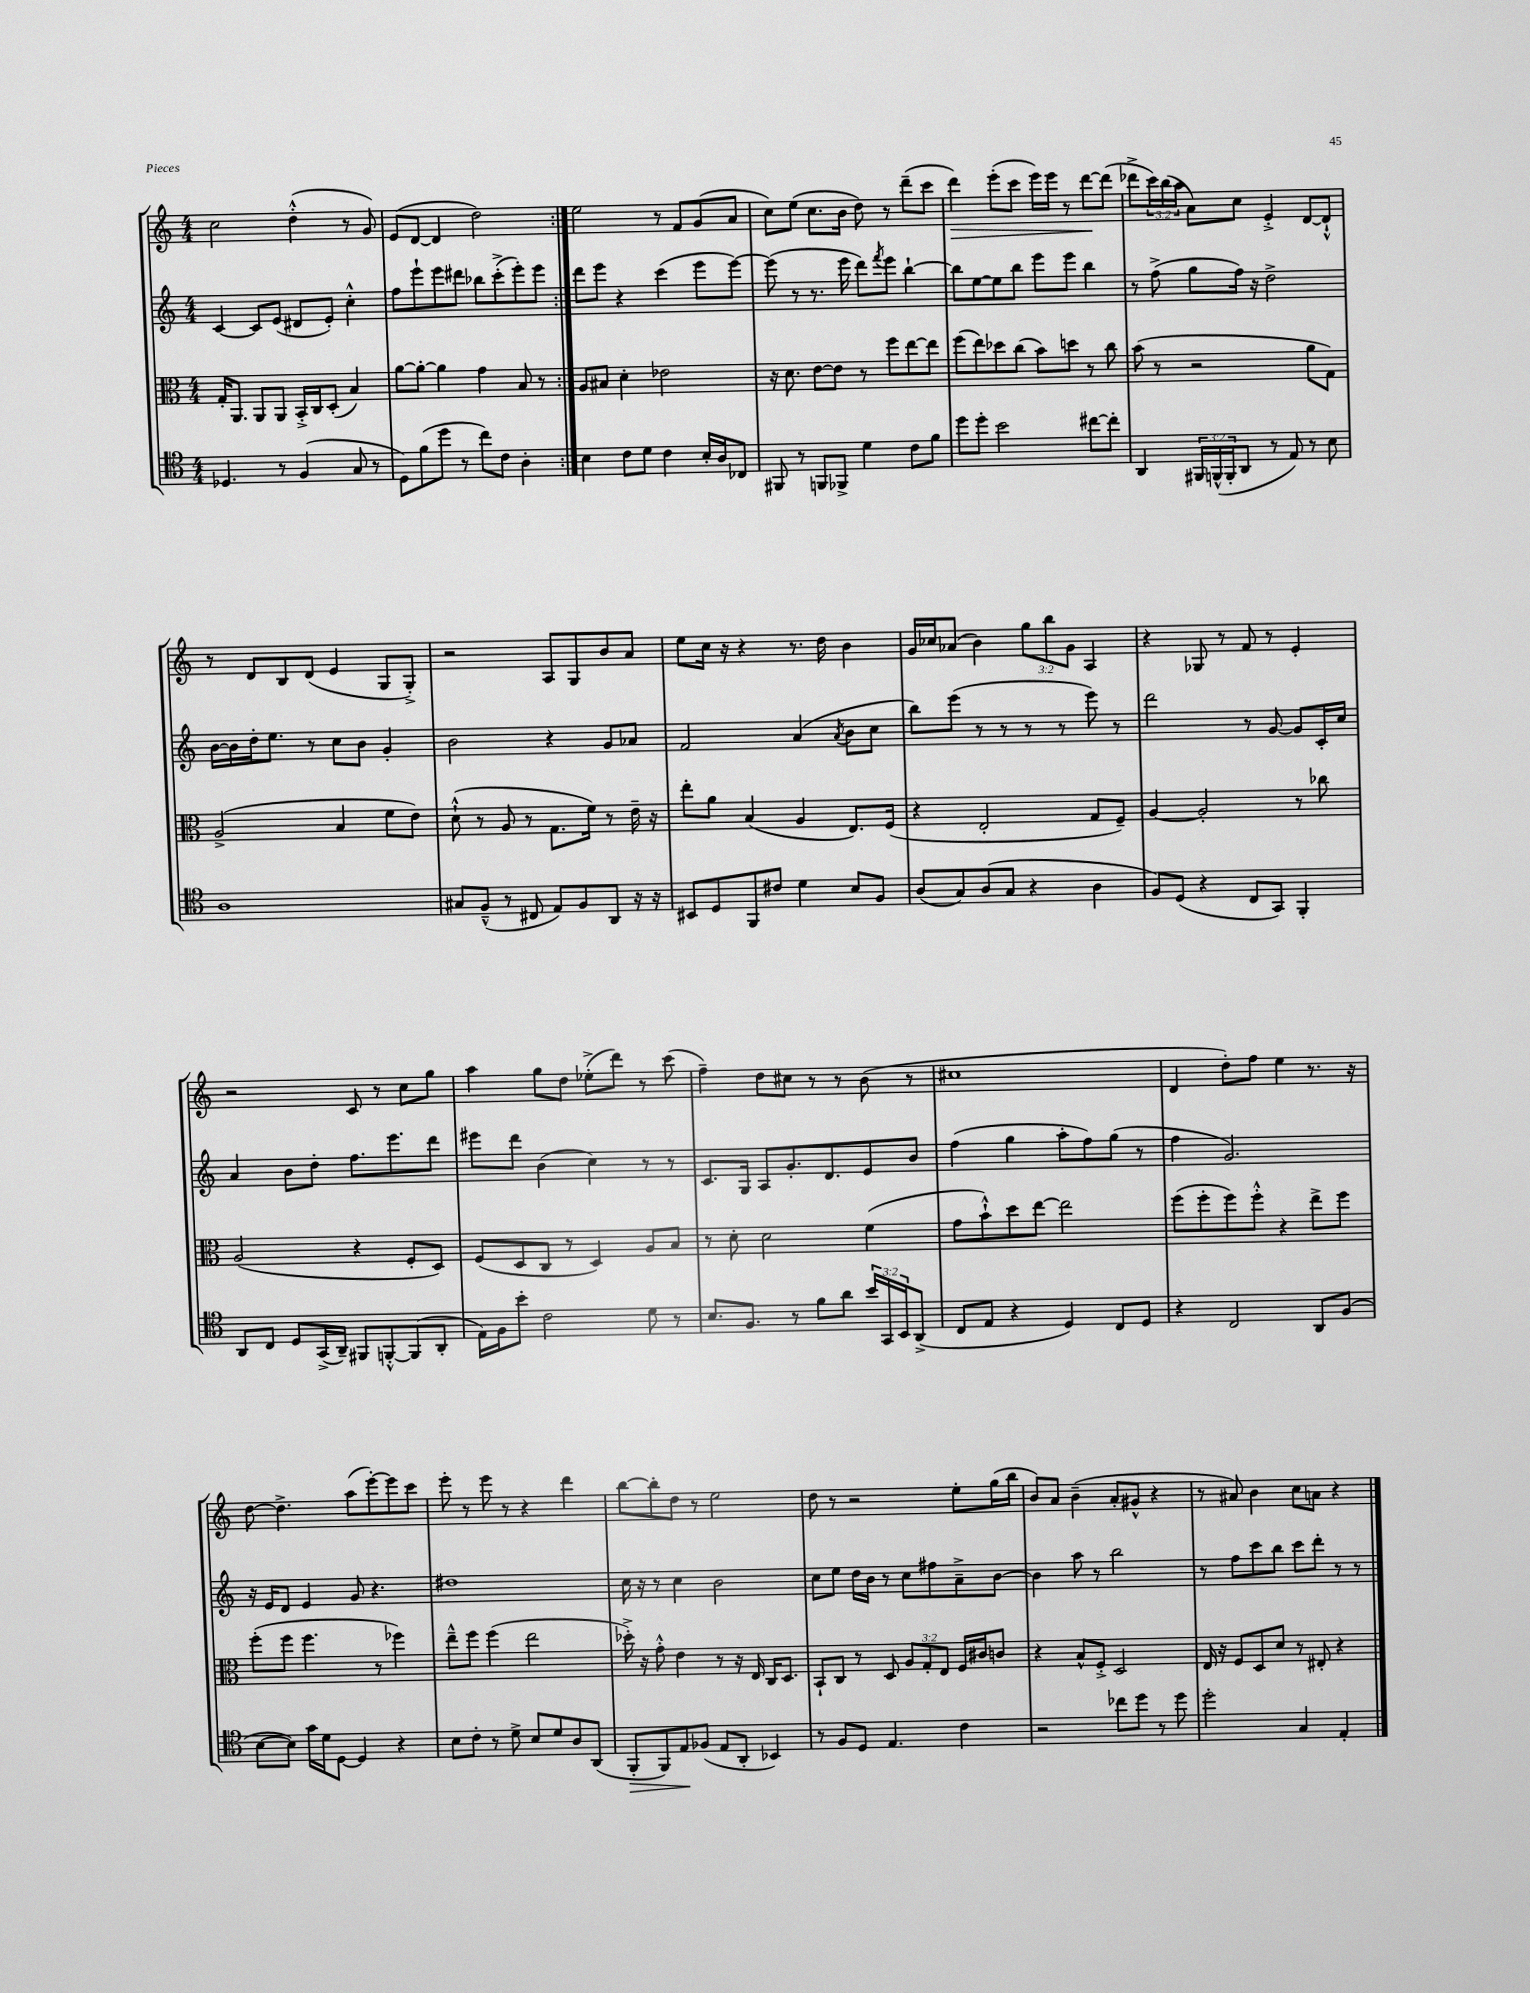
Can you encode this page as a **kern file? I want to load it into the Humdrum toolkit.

**kern	**dynam	**kern	**kern	**kern	**dynam
*part4	*part4	*part3	*part2	*part1	*part1
*staff4	*staff4	*staff3	*staff2	*staff1	*staff1
*clefC4	*	*clefC3	*clefG2	*clefG2	*
*k[]	*	*k[]	*k[]	*k[]	*
*M4/4	*	*M4/4	*M4/4	*M4/4	*
=48	=48	=48	=48	=48	=48
4.D-X/	.	16G'/KL	[4c/	2cc\	.
.	.	8.AA/J	.	.	.
.	.	8AA/L	8c/L]	.	.
8r	.	8AA/J	(8e/J	.	.
(4F/	.	16BB'^/LL	8d#X/L	(4dd'^^\	.
.	.	16C/J	.	.	.
.	.	(8D'/J	8e'/J)	.	.
8G/	.	4B/)	4cc'^^\	8r	.
8r	.	.	.	8g/)	.
=49	=49	=49	=49	=49	=49
8D\L)	.	[8a\L	8ff\L	(8e/L	.
(8f\	.	8a'\J_	8eee`\	[8d/J	.
8dd\J	.	4a\]	8eee\	4d/]	.
8r	.	.	8ddd#X\J	.	.
8cc\L)	.	4g\	8bb-X\L	2dd\)	.
8c\J	.	.	(8ccc'^\	.	.
4A'\	.	8B/	8eee'\)	.	.
.	.	8r	8eee\J	.	.
=50:|!	=50:|!	=50:|!	=50:|!	=50:|!	=50:|!
4B\	.	8A/L	8ddd\L	2ee\	.
.	.	8B#X/J	8eee\J	.	.
8c\L	.	4d'\	4r	.	.
8d\J	.	.	.	.	.
4c\	.	2e-X\	(4ccc\	8r	.
.	.	.	.	8f/L	.
16B'/LL	.	.	8eee\L	(8g/	.
16A/J	.	.	.	.	.
8C-X/J	.	.	[8eee\J)	8a/J	.
=51	=51	=51	=51	=51	=51
8FF#X/	.	16r	(8eee\]	8cc\L)	.
.	.	8.d\	.	.	.
8r	.	.	8r	(8ee\J	.
8FFn/L	.	[8e\L	8.r	8.cc\L	.
8FF-X^/J	.	8e\J]	.	.	.
.	.	.	16eee\	16b\Jk	.
4d\	.	8r	8ddd\L)	8dd\)	.
.	.	.	8qfff/	.	.
.	.	8ff\L	8eee\J	8r	.
8c\L	.	[8ee\	[4bb`\	(8ddd~\L	.
8f\J	.	8ee\J]	.	8ccc\J	.
=52	=52	=52	=52	=52	=52
!	!	!	!	!	!LO:HP:b
8dd\L	.	(8ff\L	8bb\L]	4ddd\)	>
8dd'\J	.	8ee\)	[8ee\	.	.
2b\	.	8dd-X\	8ee\]	(8eee'\L	.
.	.	(8cc\J	8bb\J	8ccc\J	.
.	.	8b\L)	8eee\L	16eee\LL)	.
.	.	.	.	16eee\JJ	.
.	.	8ddn\J	8eee\J	8r	.
[8cc#X\L	.	8r	4bb\	[8ddd\L	.
8cc#'\J]	.	8cc\	.	(8ddd\J]	]
=53	=53	=53	=53	=53	=53
4AA/	.	(8b\	8r	8ddd-X^\L	.
.	.	8r	(8ff^\	24ccc\L)	.
.	.	.	.	(24bb\	.
.	.	.	.	24aa\JJ	.
24FF#X/LL	.	2r	8gg\L	8a\L)	.
(24FFn^^/	.	.	.	.	.
24FF'/J	.	.	.	.	.
8AA/J	.	.	16ff\Jk)	8cc\J	.
.	.	.	16r	.	.
8r	.	.	2dd^\	4e'^/	.
8E/)	.	.	.	.	.
8r	.	8a\L	.	[8d/L	.
8B\	.	8G\J)	.	8d`^^/J]	.
!!LO:LB:g=z
=54	=54	=54	=54	=54	=54
1A	.	(2A^/	[16b\LL	8r	.
.	.	.	16b\]	.	.
.	.	.	16dd'\J	8d/L	.
.	.	.	8.ee\J	.	.
.	.	.	.	8B/	.
.	.	.	8r	(8d/J	.
.	.	4B/	8cc\L	4e/	.
.	.	.	8b\J	.	.
.	.	8f\L	4g'/	8G/L	.
.	.	8e\J)	.	8G'^/J)	.
=55	=55	=55	=55	=55	=55
8G#X/L	.	(8d`^^\	2b\	2r	.
(8F~^^/J	.	8r	.	.	.
8r	.	8A/	.	.	.
8C#X/	.	8r	.	.	.
8E/L)	.	8.G\L	4r	8A/L	.
8F/	.	.	.	8G/	.
.	.	16f\Jk)	.	.	.
8AA/J	.	8r	8g/L	8b/	.
16r	.	16e~\	8a-X/J	8a/J	.
16r	.	16r	.	.	.
=56	=56	=56	=56	=56	=56
8BB#X/L	.	8ee'\L	2f/	8ee\L	.
8D/	.	8a\J	.	16cc\Jk	.
.	.	.	.	16r	.
8FF/	.	(4B/	.	4r	.
8c#X/J	.	.	.	.	.
4d\	.	4A/	(4a/	8.r	.
.	.	.	.	16dd\	.
.	.	.	8qa/	.	.
8B/L	.	8.E/L)	8b\L	4b\	.
8F/J	.	.	8cc\J	.	.
.	.	(16F/Jk	.	.	.
=57	=57	=57	=57	=57	=57
(8A/L	.	4r	8bb\L)	16g/LL	.
.	.	.	.	16cc-X/J	.
8G/)	.	.	(8eee\J	(8a-X/J	.
(8A/	.	2E'/	8r	4b\)	.
8G/J	.	.	8r	.	.
4r	.	.	8r	12gg\L	.
.	.	.	.	12bb\	.
.	.	.	8r	.	.
.	.	.	.	12g\J	.
4A\	.	8G/L	8eee\)	4A/	.
.	.	8F~/J)	8r	.	.
=58	=58	=58	=58	=58	=58
8F/L)	.	[4A/	2ddd\	4r	.
(8D/J	.	.	.	.	.
4r	.	2A'/]	.	8G-X/	.
.	.	.	.	8r	.
8C/L	.	.	8r	8f/	.
8GG/J)	.	.	[8g/	8r	.
4FF'/	.	8r	8g/L]	4e'/	.
.	.	8cc-X\	16c'/L	.	.
.	.	.	16cc/JJ	.	.
!!LO:LB:g=z
=59	=59	=59	=59	=59	=59
8AA/L	.	(2A/	4a/	2r	.
8C/J	.	.	.	.	.
8D/L	.	.	8b\L	.	.
(16GG^/L	.	.	8dd'\J	.	.
16AA~/JJ)	.	.	.	.	.
8FF#X/L	.	4r	8.ff\L	8c/	.
[8FFn'^^/	.	.	.	8r	.
.	.	.	8.eee\	.	.
(8FF/]	.	8F'/L	.	8cc\L	.
8AA'/J	.	8D/J)	8ddd\J	8gg\J	.
=60	=60	=60	=60	=60	=60
16E\LL)	.	(8F/L	8eee#X\L	4aa\	.
16F\J	.	.	.	.	.
8b'\J	.	8D/	8ddd\J	.	.
2c\	.	8C/J	(4b\	8gg\L	.
.	.	8r	.	8dd\J	.
.	.	4D/)	4cc\)	(8ee-X'^\L	.
.	.	.	.	8ddd\J)	.
8d\	.	8A/L	8r	8r	.
8r	.	8B/J	8r	(8ccc\	.
=61	=61	=61	=61	=61	=61
8.B/L	.	8r	8.c/L	4ff~\)	.
.	.	8d'\	.	.	.
8.F/J	.	.	16G/Jk	.	.
.	.	2d\	8A/L	8dd\L	.
8r	.	.	8.g'/	8cc#X\J	.
8f\L	.	.	.	8r	.
.	.	.	8.d/	.	.
8a\J	.	.	.	8r	.
24b/LL	.	(4f\	8e/	(8b\	.
24GG/	.	.	.	.	.
24BB/J	.	.	.	.	.
(8AA^/J	.	.	8b/J	8r	.
=62	=62	=62	=62	=62	=62
8C/L	.	8g\L	(4ff\	1cc#X	.
8E/J	.	8b`^^\)	.	.	.
4r	.	8dd\	4gg\	.	.
.	.	[8ee\J	.	.	.
4D/)	.	2ee\]	8aa'\L	.	.
.	.	.	8ff\)	.	.
8C/L	.	.	(8gg\J	.	.
8D/J	.	.	8r	.	.
=63	=63	=63	=63	=63	=63
4r	.	(8ff\L	4ff\	4d/	.
.	.	8ff'\	.	.	.
2C/	.	8ff\)	2.g/)	8dd'\L)	.
.	.	8ff'^^\J	.	8ff\J	.
.	.	4r	.	4ee\	.
8AA/L	.	8ee^\L	.	8.r	.
(8F/J	.	8ff\J	.	.	.
.	.	.	.	16r	.
!!LO:LB:g=z
=64	=64	=64	=64	=64	=64
[8B\L	.	(8ff'\L	16r	[8dd\	.
.	.	.	16e/KL	.	.
8B\J])	.	8ff\J	8d/J	4.dd^\]	.
16g\LL	.	4.ff\	4e/	.	.
16d\J	.	.	.	.	.
[8D\J	.	.	.	.	.
4D/]	.	.	8g/	(8aa\L	.
.	.	8r	4.r	[8eee'\)	.
4r	.	4ff-X\)	.	8eee\]	.
.	.	.	.	8ccc\J	.
=65	=65	=65	=65	=65	=65
8B\L	.	8ee~^^\L	1dd#X	8eee'\	.
8c'\J	.	8ff\J	.	8r	.
8r	.	(4ff\	.	8eee\	.
8d^\	.	.	.	8r	.
8B/L	.	2ee\	.	4r	.
8d/	.	.	.	.	.
8A/	.	.	.	4ddd\	.
(8AA/J	.	.	.	.	.
=66	=66	=66	=66	=66	=66
!	!LO:HP:b	!	!	!	!
8FF'/L	>	16dd-X'^\)	16cc\	[8bb\L	.
.	.	16r	16r	.	.
8FF/)	.	8g'^^\	8r	8bb'\]	.
8E/	.	4e\	4cc\	8dd\J	.
(8F-X/J	]	.	.	8r	.
8E/L	.	8r	2b\	2ee\	.
8AA'/J	.	16r	.	.	.
.	.	16E/	.	.	.
4BB-X/)	.	16C/KL	.	.	.
.	.	8.D/J	.	.	.
=67	=67	=67	=67	=67	=67
8r	.	8BB`/L	8cc\L	8dd\	.
8F/L	.	8C/J	8ee\J	8r	.
8D/J	.	8r	16dd\LL	2r	.
.	.	.	16b\JJ	.	.
4.E/	.	8D/	8r	.	.
.	.	12A/L	8cc\L	.	.
.	.	12G'/	.	.	.
.	.	.	8ff#X\	.	.
.	.	12E/J	.	.	.
4c\	.	16F/LL	8a~^\	8ee'\L	.
.	.	16c#X/J	.	.	.
.	.	8cn/J	[8b\J	(16gg\L	.
.	.	.	.	16bb\JJ	.
=68	=68	=68	=68	=68	=68
2r	.	4r	4b\]	8b/L)	.
.	.	.	.	8a/J	.
.	.	8B^^/L	8aa\	(4b~\	.
.	.	8F'^/J	8r	.	.
8cc-X\L	.	2D/	2bb\	8a'/L	.
8dd\J	.	.	.	8g#X^^/J	.
8r	.	.	.	4r	.
8dd\	.	.	.	.	.
=69	=69	=69	=69	=69	=69
2dd'\	.	16E/	8r	8r	.
.	.	16r	.	.	.
.	.	8F/L	8ff\L	8a#X/)	.
.	.	8D/	8ccc\	4b\	.
.	.	8d/J	8bb\J	.	.
4G/	.	8r	8ccc\L	8cc\L	.
.	.	8E#X'/	8ddd'\J	8an\J	.
4E'/	.	4r	8r	4r	.
.	.	.	8r	.	.
==	==	==	==	==	==
*-	*-	*-	*-	*-	*-
